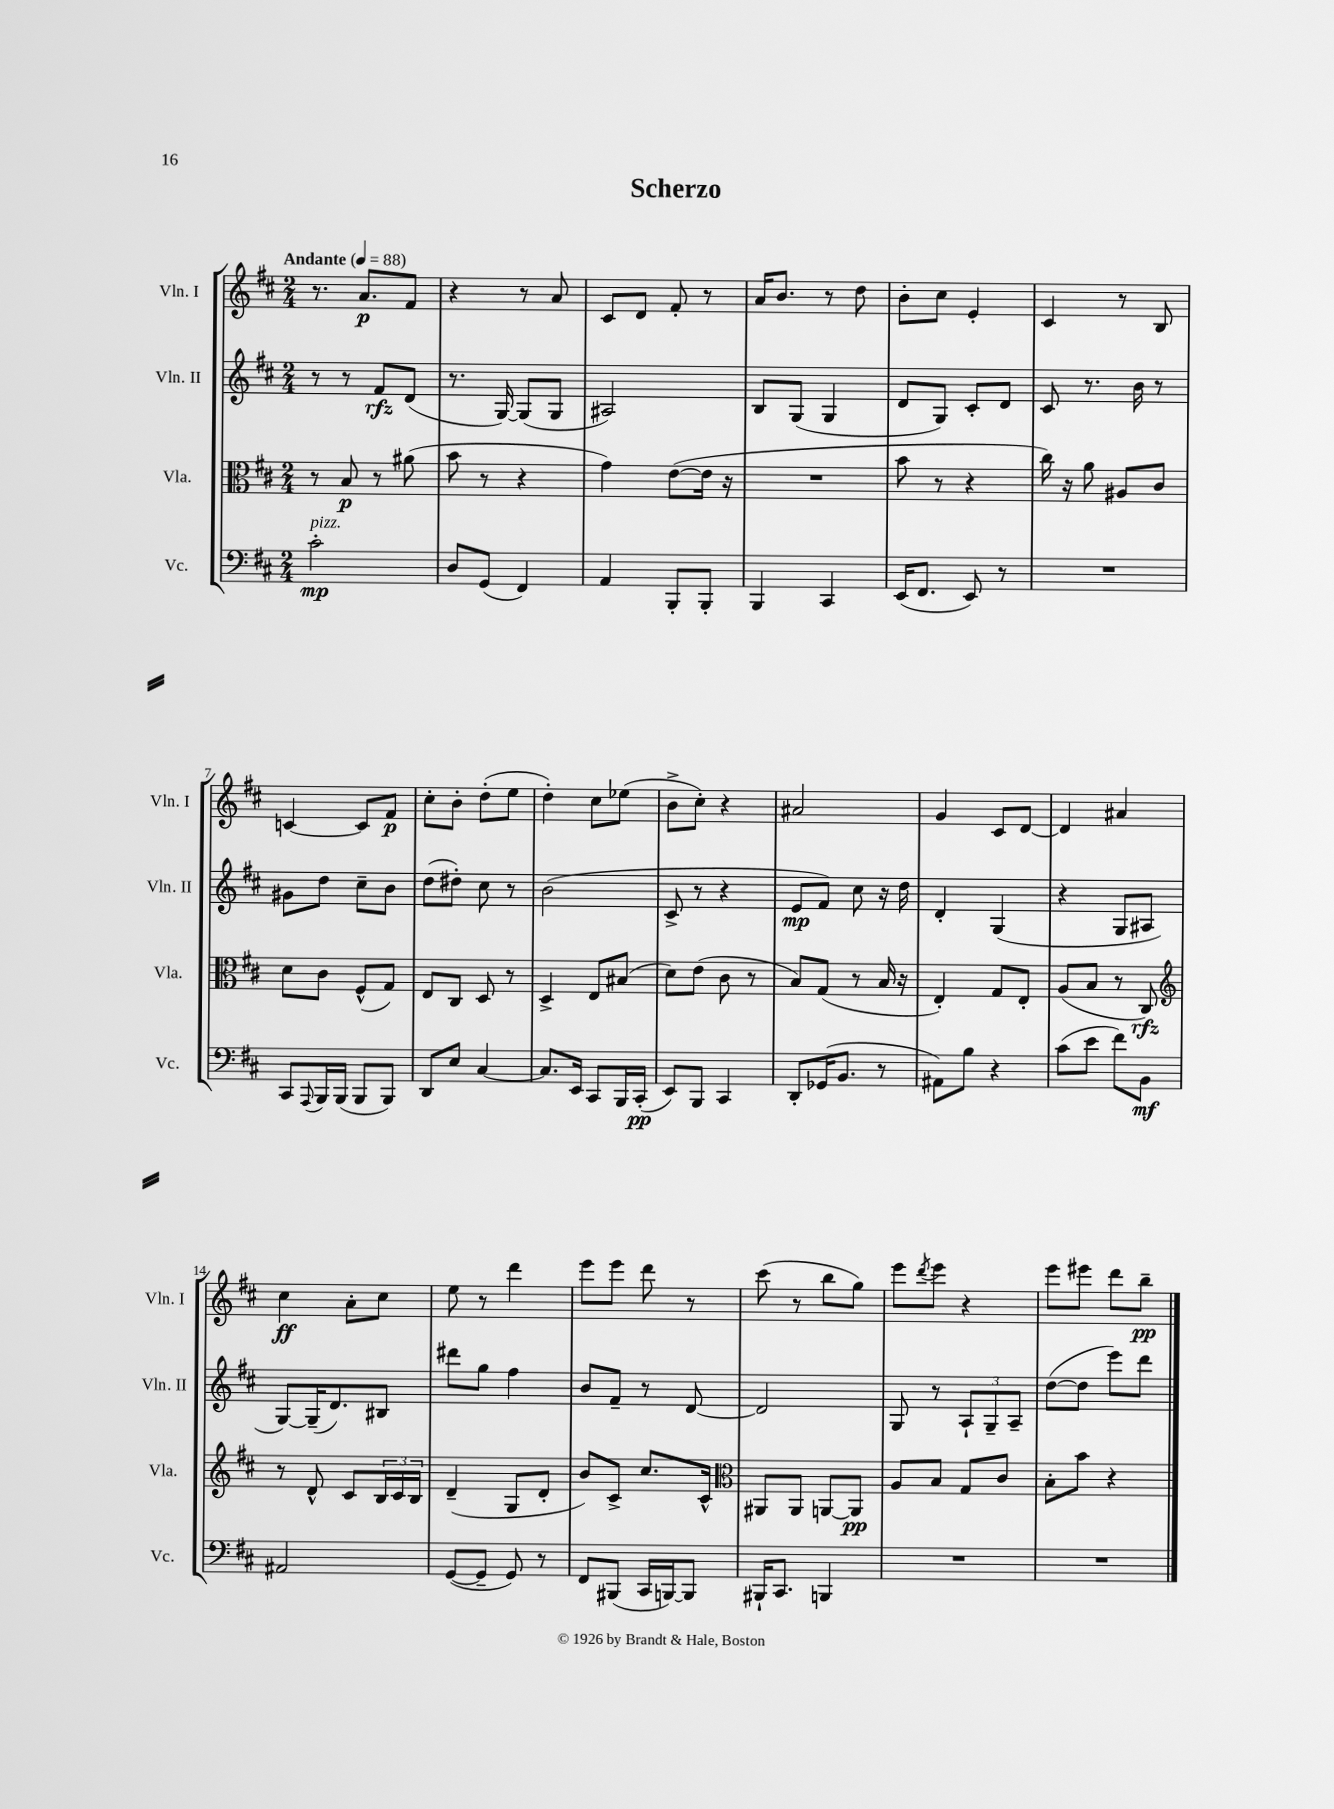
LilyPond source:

\header { title = "Scherzo" }
<<
\new StaffGroup <<
\new Staff = "s0" \with { instrumentName = "Vln. I" shortInstrumentName = "Vln. I" } {
    \clef treble \key d \major \numericTimeSignature \time 2/4 \tempo "Andante" 4 = 88
    r8. a'8.\p fis'8 |
    r4 r8 a'8 |
    cis'8 d'8 fis'8-. r8 |
    a'16 b'8. r8 d''8 |
    b'8-. cis''8 e'4-. |
    cis'4 r8 b8 |
    c'4~ c'8 fis'8\p |
    cis''8-. b'8-. d''8-.( e''8 |
    d''4-.) cis''8 ees''8( |
    b'8-> cis''8-.) r4 |
    ais'2 |
    g'4 cis'8 d'8~ |
    d'4 ais'4 |
    cis''4\ff a'8-. cis''8 |
    e''8 r8 d'''4 |
    e'''8 e'''8 d'''8 r8 |
    cis'''8( r8 b''8 g''8) |
    e'''8 \acciaccatura { d'''8 } e'''8 r4 |
    e'''8 eis'''8 d'''8 b''8--\pp \bar "|." |
}
\new Staff = "s1" \with { instrumentName = "Vln. II" shortInstrumentName = "Vln. II" } {
    \clef treble \key d \major \numericTimeSignature \time 2/4
    r8 r8 fis'8\rfz d'8( |
    r8. g16~) g8( g8 |
    ais2) |
    b8 g8( g4 |
    d'8 g8) cis'8-. d'8 |
    cis'8 r8. b'16 r8 |
    gis'8 d''8 cis''8-- b'8 |
    d''8( dis''8-.) cis''8 r8 |
    b'2( |
    cis'8-> r8 r4 |
    e'8\mp fis'8) cis''8 r16 d''16 |
    d'4-. g4( |
    r4 g8 ais8 |
    g8~) g16--( d'8.) bis8 |
    dis'''8 g''8 fis''4 |
    b'8 fis'8-- r8 d'8~ |
    d'2 |
    g8 r8 \tuplet 3/2 { a8-! g8-- a8-- } |
    d''8~( d''8 e'''8) d'''8 \bar "|." |
}
\new Staff = "s2" \with { instrumentName = "Vla." shortInstrumentName = "Vla." } {
    \clef alto \key d \major \numericTimeSignature \time 2/4
    r8 b8\p r8 ais'8( |
    b'8 r8 r4 |
    g'4) e'8~( e'16 r16 |
    R2 |
    b'8 r8 r4 |
    cis''16) r16 a'8 ais8 cis'8 |
    d'8 cis'8 fis8-^( g8) |
    e8 cis8 d8 r8 |
    d4-> e8 bis8( |
    d'8) e'8( cis'8 r8 |
    b8) g8( r8 b16 r16 |
    e4-.) g8 e8-. |
    a8( b8 r8 cis8\rfz) |
    \clef treble r8 d'8-^ cis'8 \tuplet 3/2 { b16 cis'16 b16 } |
    d'4--( g8 d'8-. |
    b'8) cis'8-> cis''8. cis'16-^ |
    \clef alto ais,8 ais,8 a,8~ a,8\pp |
    a8 b8 g8 cis'8 |
    b8-. b'8 r4 \bar "|." |
}
\new Staff = "s3" \with { instrumentName = "Vc." shortInstrumentName = "Vc." } {
    \clef bass \key d \major \numericTimeSignature \time 2/4
    cis'2-.\mp^\markup { \italic "pizz." } |
    d8 g,8( fis,4) |
    a,4 b,,8-. b,,8-. |
    b,,4 cis,4 |
    e,16( fis,8. e,8) r8 |
    R2 |
    cis,8 \appoggiatura { a,,8 } b,,16 b,,16( b,,8 b,,8) |
    d,8 e8 cis4~ |
    cis8. e,16 cis,8 b,,16 cis,16-.\pp( |
    e,8) b,,8 cis,4 |
    d,8-. ges,16( b,8. r8 |
    ais,8) b8 r4 |
    cis'8( e'8 fis'8) b,8\mf |
    ais,2 |
    g,8~( g,8-- g,8) r8 |
    fis,8 bis,,8( cis,16 b,,16~) b,,8 |
    bis,,16-! cis,8. b,,4 |
    R2 |
    R2 \bar "|." |
}
>>
>>
